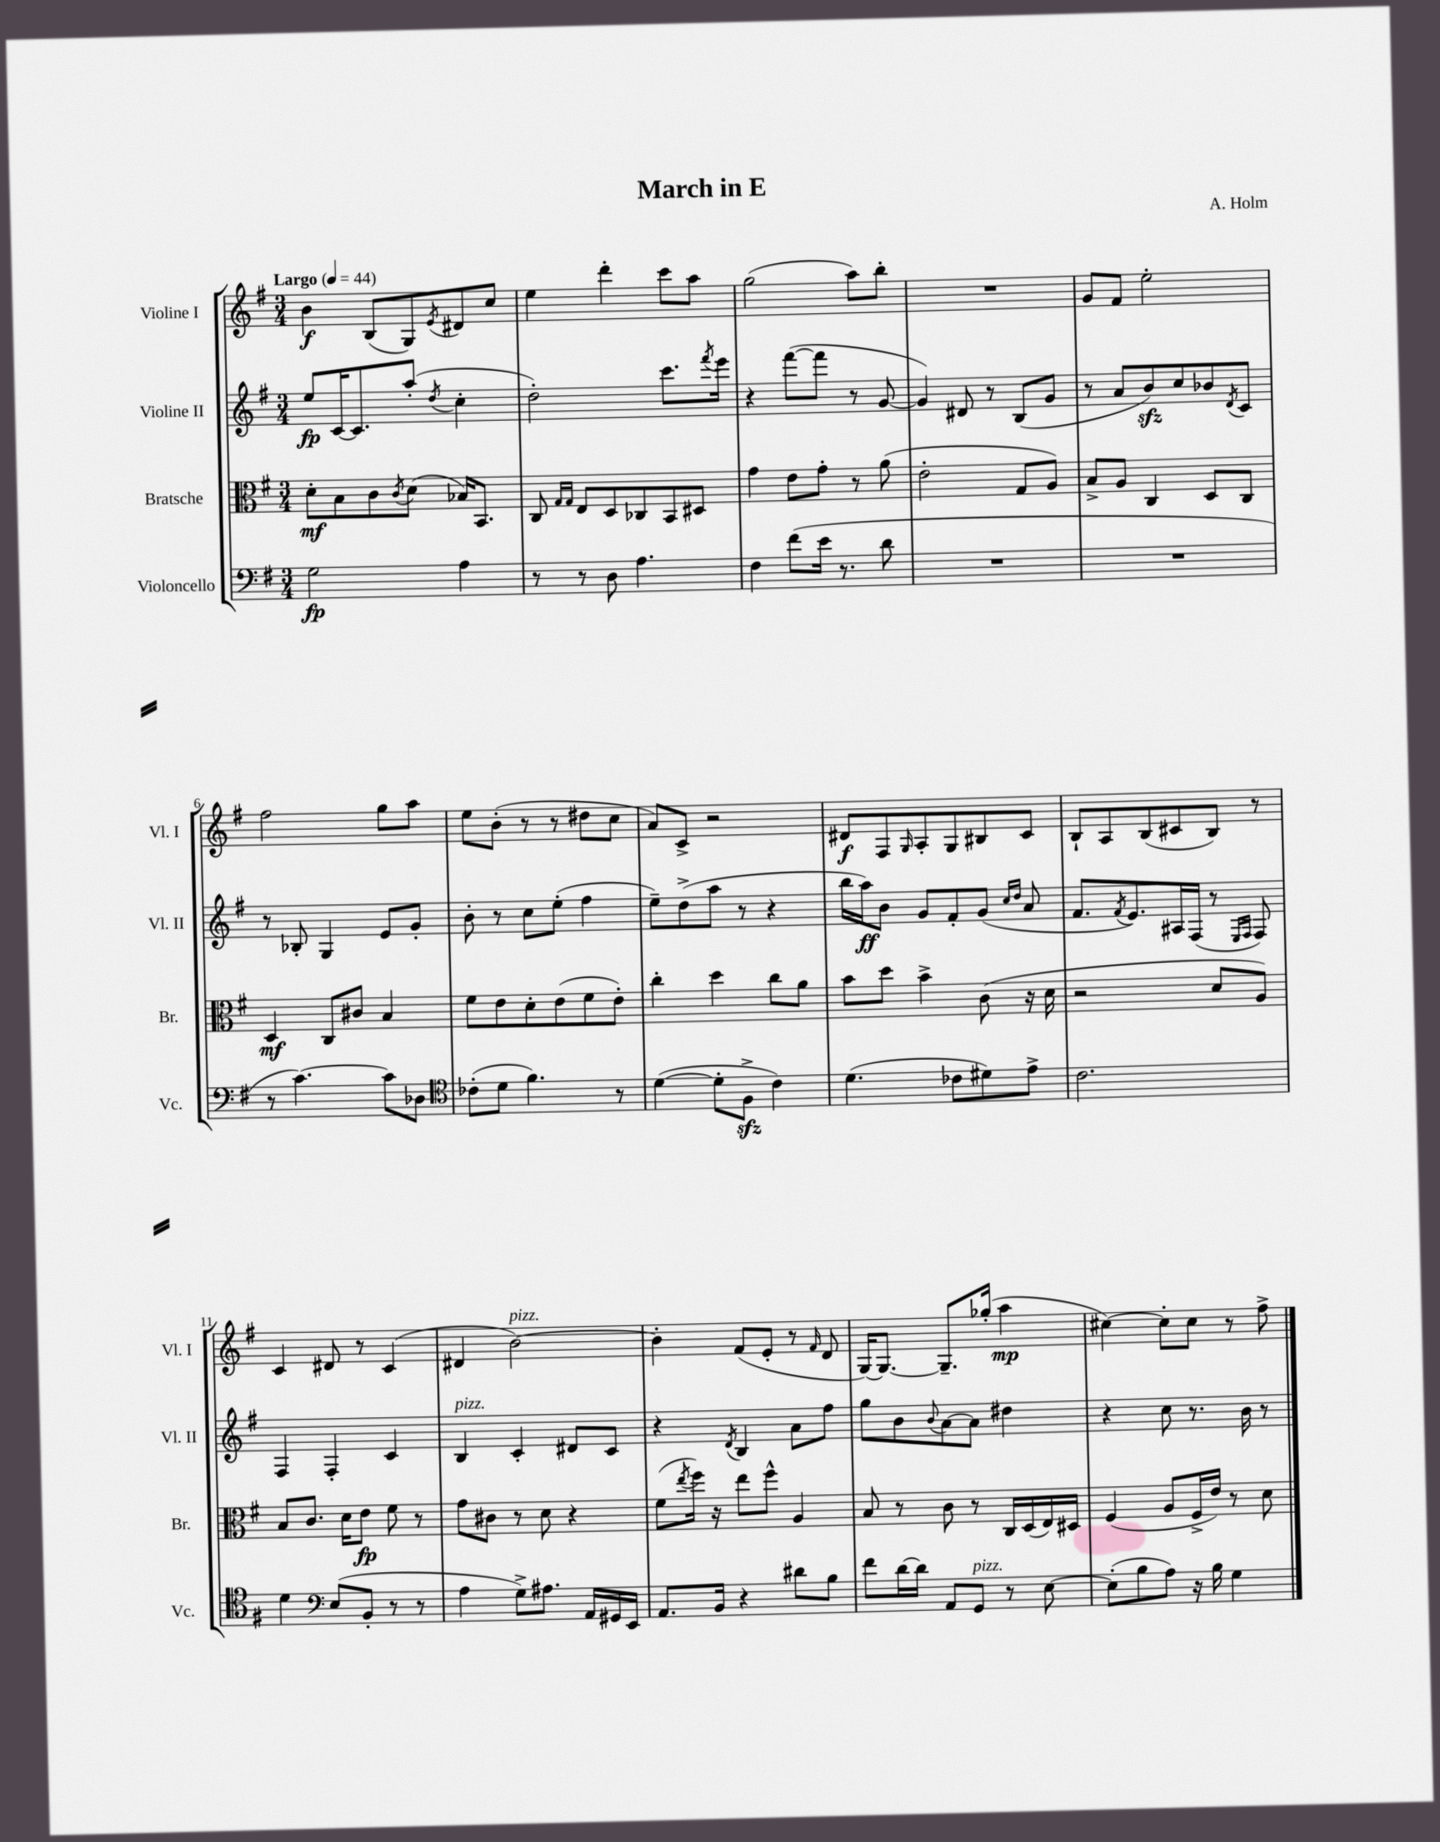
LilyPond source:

\header { title = "March in E" composer = "A. Holm" }
<<
\new StaffGroup <<
\new Staff = "s0" \with { instrumentName = "Violine I" shortInstrumentName = "Vl. I" } {
    \clef treble \key g \major \numericTimeSignature \time 3/4 \tempo "Largo" 4 = 44
    b'4\f b8( g8) \acciaccatura { e'8 } dis'8 c''8 |
    e''4 d'''4-. c'''8 a''8 |
    g''2( a''8) b''8-. |
    R2. |
    g'8 fis'8 e''2-. |
    fis''2 g''8 a''8 |
    e''8 b'8-.( r8 r8 dis''8 c''8 |
    a'8) c'8-> r2 |
    dis'8\f fis8 \grace { g16 } a8-. g8 bis8 c'8 |
    b8-! a8 b8( cis'8 b8) r8 |
    c'4 dis'8 r8 c'4( |
    dis'4 b'2~^\markup { \italic "pizz." }) |
    b'4-. fis'8( e'8-. r8 \grace { fis'16 } d'8 |
    g16~) g8.~ g8.-- ges''16-.( a''4\mp |
    cis''4~) cis''8-. cis''8 r8 fis''8-> \bar "|." |
}
\new Staff = "s1" \with { instrumentName = "Violine II" shortInstrumentName = "Vl. II" } {
    \clef treble \key g \major \numericTimeSignature \time 3/4
    e''8\fp c'16~ c'8. a''8-.( \acciaccatura { d''8 } c''4-. |
    d''2-.) c'''8. \acciaccatura { fis'''8 } e'''16 |
    r4 fis'''8~( fis'''8 r8 g'8~ |
    g'4) dis'8 r8 b8( g'8 |
    r8 a'8 b'8\sfz) c''8 bes'8 \acciaccatura { d'8 } c'8 |
    r8 bes8-. g4 e'8 g'8-. |
    b'8-. r8 c''8 e''8-.( fis''4 |
    e''8--) d''8->( a''8 r8 r4 |
    b''16 a''16\ff) b'8 g'8 fis'8-. g'8( \grace { c''16 d''16 } a'8 |
    fis'8. \acciaccatura { fis'8 } e'8.) ais16 fis16( r8 \grace { e16 fis16 } fis8) |
    fis4 fis4-. c'4 |
    b4^\markup { \italic "pizz." } c'4-. dis'8 c'8 |
    r4 \acciaccatura { d'8 } b4 a'8 fis''8 |
    g''8 b'8 \appoggiatura { b'8 } a'8~ a'8 dis''4 |
    r4 c''8 r8. b'16 r8 \bar "|." |
}
\new Staff = "s2" \with { instrumentName = "Bratsche" shortInstrumentName = "Br." } {
    \clef alto \key g \major \numericTimeSignature \time 3/4
    d'8-.\mf b8 c'8 \acciaccatura { c'8 } d'8( bes16) b,8. |
    c8 \grace { g16 g16 } e8 d8 ces8 b,8 dis8 |
    g'4 e'8 g'8-. r8 a'8( |
    e'2-. g8 a8) |
    b8-> a8 c4 d8 c8 |
    d4\mf c8 cis'8 b4 |
    fis'8 e'8 d'8-. e'8( fis'8 e'8-.) |
    c''4-. d''4 c''8 a'8 |
    b'8 d''8 b'4-> c'8( r16 d'16 |
    r2 d'8 a8) |
    b8 c'8. d'16 e'8\fp fis'8 r8 |
    g'8 cis'8 r8 d'8 r4 |
    fis'8( \acciaccatura { e''8 } fis''16) r16 e''8 fis''8-^ a4 |
    b8 r8 c'8 r8 c16 d16( e16) dis16 |
    fis4( a8 fis16-> e'16) r8 d'8 \bar "|." |
}
\new Staff = "s3" \with { instrumentName = "Violoncello" shortInstrumentName = "Vc." } {
    \clef bass \key g \major \numericTimeSignature \time 3/4
    g2\fp a4 |
    r8 r8 d8 a4. |
    fis4 fis'8( e'16 r8. d'8 |
    R2. |
    R2. |
    r8 c'4.~) c'8 des8 |
    \clef tenor ces'8-.( d'8 fis'4.) r8 |
    d'4~( d'8-. fis8->\sfz c'4) |
    d'4.( ces'8 dis'8) e'8-> |
    c'2. |
    d'4 \clef bass e8( b,8-. r8 r8 |
    a4 g8->) ais8. a,16 gis,16 e,16 |
    a,8. b,16 r4 dis'8 b8 |
    fis'8 d'16~ d'16 a,8 g,8^\markup { \italic "pizz." } r8 e8~ |
    e8-.( b8 a8) r16 b16 g4 \bar "|." |
}
>>
>>
